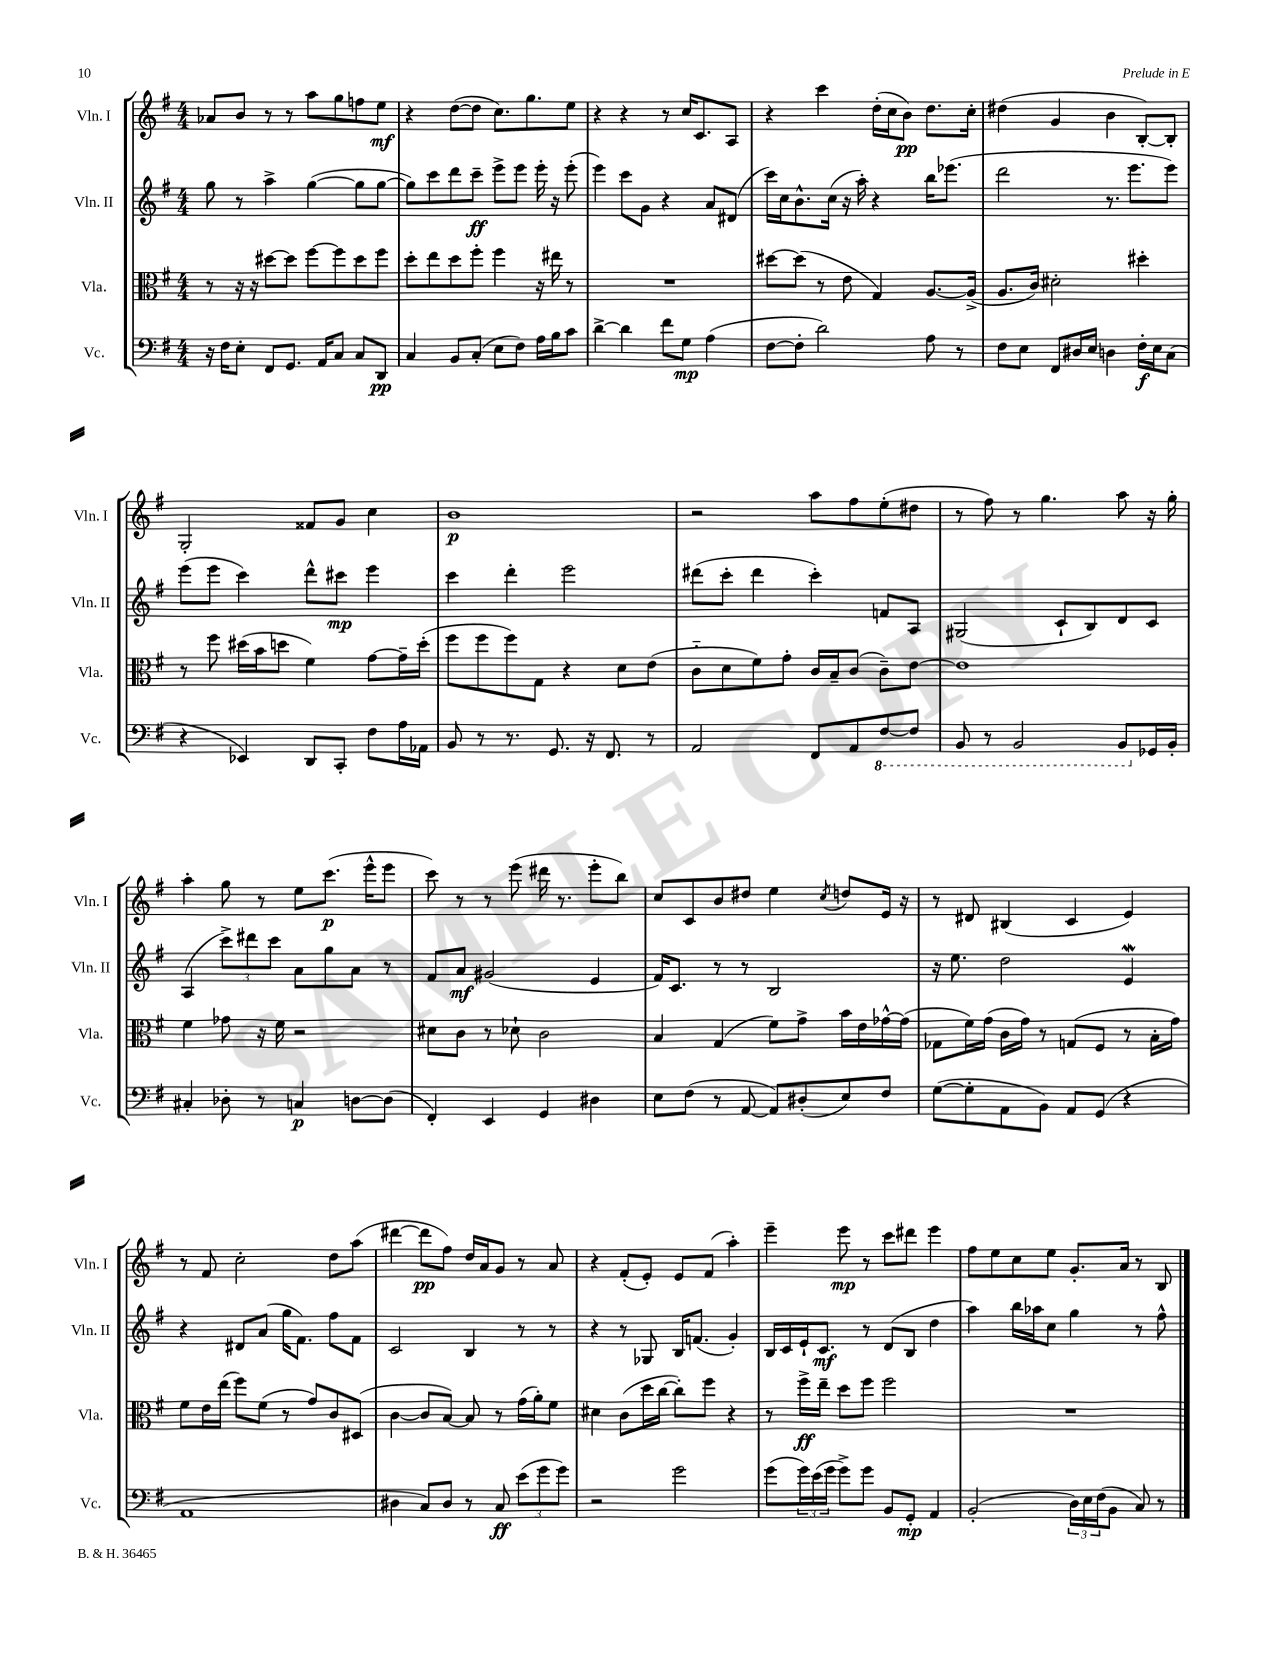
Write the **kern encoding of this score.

**kern	**kern	**kern	**kern
*staff4	*staff3	*staff2	*staff1
*clefF4	*clefC3	*clefG2	*clefG2
*k[f#]	*k[f#]	*k[f#]	*k[f#]
*M4/4	*M4/4	*M4/4	*M4/4
16r	8r	8gg	8a-
16F#	.	.	.
8E'	16r	8r	8b
.	16r	.	.
8FF#	[8dd#	4aa^	8r
8.GG	8dd#]	.	8r
.	[8ff#	([4gg	8aa
16AA	.	.	.
8C	8ff#]	.	8gg
8C	8dd#	8gg]	8ff
8DD	8ff#	[8gg	8ee
=	=	=	=
4C	8dd'	8gg])	4r
.	8ee	8ccc	.
8BB	8dd	8ddd	([8dd
(8C'	8ff#'	8ccc~	8dd]
8E	4ff#	8eee^	8.cc)
8F#)	.	8eee	.
.	.	.	8.gg
16A	16r	16eee'	.
16B	16ee#	16r	.
8c	8r	(8eee'	8ee
=	=	=	=
[4d^	1r	4eee)	4r
4d]	.	8ccc	4r
.	.	8g	.
8f#	.	4r	8r
8G	.	.	16cc
.	.	.	8.c
(4A	.	8a	.
.	.	(8d#	8A
=	=	=	=
[8F#	[8dd#	16ccc)	4r
.	.	16cc	.
8F#']	(8dd#]	8.b^^	.
2d)	8r	.	4ccc
.	.	(16cc	.
.	8e	16r	.
.	.	16aa')	.
.	4G)	4r	(16dd'
.	.	.	16cc
.	.	.	8b)
8A	[8.A	16bb	8.dd
.	.	(8.eee-	.
8r	.	.	.
.	(16A^]	.	16cc'
=	=	=	=
8F#	8.A	2ddd	(4dd#
8E	.	.	.
.	16c)	.	.
8FF#	2d#'	.	4g
16D#	.	.	.
16E	.	.	.
4D	.	8.r	4b
.	.	8.eee	.
16F#'	4dd#'	.	[8B')
16E	.	.	.
(8C	.	8eee)	8B']
=	=	=	=
4r	8r	(8eee	2G'
.	8ff#	8eee	.
4EE-)	(16dd#	4ccc)	.
.	16b	.	.
.	8dd	.	.
8DD	4f#)	8ddd^^	8f##
8CC'	.	8ccc#	8g
8F#	[8g	4eee	4cc
16A	16g~]	.	.
16AA-	(16dd'	.	.
=	=	=	=
8BB	8ff#	4ccc	1b
8r	8ff#	.	.
8.r	8ff#)	4ddd'	.
.	8G	.	.
8.GG	.	.	.
.	4r	2eee	.
16r	.	.	.
8.FF#	.	.	.
.	8d	.	.
8r	(8e	.	.
=	=	=	=
2AA	8c'~	(8ddd#	2r
.	8d	8ccc'	.
.	8f#)	4ddd#	.
.	8g'	.	.
8FF#	16c	4ccc')	8aa
.	16B~	.	.
8AA	(8c	.	8ff#
[8FF#	8c~)	8f	(8ee'
8FF#]	[8e	8A	8dd#
=	=	=	=
8BBB	1e]	(2G#	8r
8r	.	.	8ff#)
2BBB	.	.	8r
.	.	.	4.gg
.	.	8c`	.
.	.	8B)	.
8BBB	.	8d	8aa
16GG-	.	8c	16r
16BB'	.	.	16gg'
=	=	=	=
4C#'	4f#	(4A	4aa'
8D-'	8g-	12ccc^)	8gg
.	.	12ddd#	.
8r	16r	.	8r
.	.	12ccc	.
.	16f#	.	.
4C	2r	8a	8ee
.	.	8gg	(8.ccc
[8D	.	8a	.
.	.	.	16eee^^
(8D]	.	8r	8eee
=	=	=	=
4FF#')	8d#	8f#	8ccc)
.	8c	8a	8r
4EE	8r	(2g#	8r
.	8d-`	.	(8eee
4GG	2c	.	16ddd#
.	.	.	8.r
4D#	.	4e	8eee'
.	.	.	8bb)
=	=	=	=
8E	4B	16f#)	8cc
.	.	8.c	.
(8F#	.	.	8c
8r	(4G	8r	8b
[8AA	.	8r	8dd#
8AA])	8f#)	2B	4ee
(8D#'	8g^	.	.
.	.	.	8qcc
8E)	16b	.	8dd
.	16e	.	.
8F#	[16g-^^	.	16e
.	(16g-]	.	16r
=	=	=	=
([8G	8G-	16r	8r
.	.	8.ee	.
8G']	16f#)	.	8d#
.	(16g	.	.
8AA	16c	2dd	(4B#
.	16g)	.	.
8BB)	8r	.	.
8AA	(8G	.	4c
(8GG	8F#	.	.
4r	8r	4e	4e)
.	16B'	.	.
.	16g)	.	.
=	=	=	=
1AA	8f#	4r	8r
.	16e	.	8f#
.	(16ee	.	.
.	8ff#)	8d#	2cc'
.	(8f#	(8a	.
.	8r	16gg	.
.	.	8.f#)	.
.	8g)	.	.
.	8c	8ff#	8dd
.	(8D#	8f#	(8aa
=	=	=	=
4D#	[4c	2c	[4ddd#
8C)	8c]	.	8ddd#]
8D#	[8B)	.	8ff#)
8r	8B]	4B	16dd
.	.	.	16a
8C	8r	.	8g
(12e	(16g	8r	8r
.	16a')	.	.
12g	.	.	.
.	8f#	8r	8a
12g)	.	.	.
=	=	=	=
2r	4d#	4r	4r
.	(8c	8r	(8f#'
.	16dd	8G-	8e')
.	[16cc	.	.
2g	8cc'])	16B	8e
.	.	(8.f	.
.	8ff#	.	(8f#
.	4r	4g')	4aa')
=	=	=	=
(8g	8r	16B	4eee~
.	.	16c	.
24g)	16ff#^	16e`	.
(24e	.	.	.
.	16ee~	8.c	.
24g	.	.	.
8g^)	8dd	.	8eee
8g	8ff#	8r	8r
8BB	2ff#	(8d	8ccc
8GG'	.	8B	8ddd#
4AA	.	4dd	4eee
=	=	=	=
(2BB'	1r	4aa)	8ff#
.	.	.	8ee
.	.	16bb	8cc
.	.	16aa-	.
.	.	8cc	8ee
24D)	.	4gg	8.g'
24E	.	.	.
(24F#	.	.	.
8BB	.	.	.
.	.	.	16a
8C)	.	8r	8r
8r	.	8ff#^^	8B
==	==	==	==
*-	*-	*-	*-
